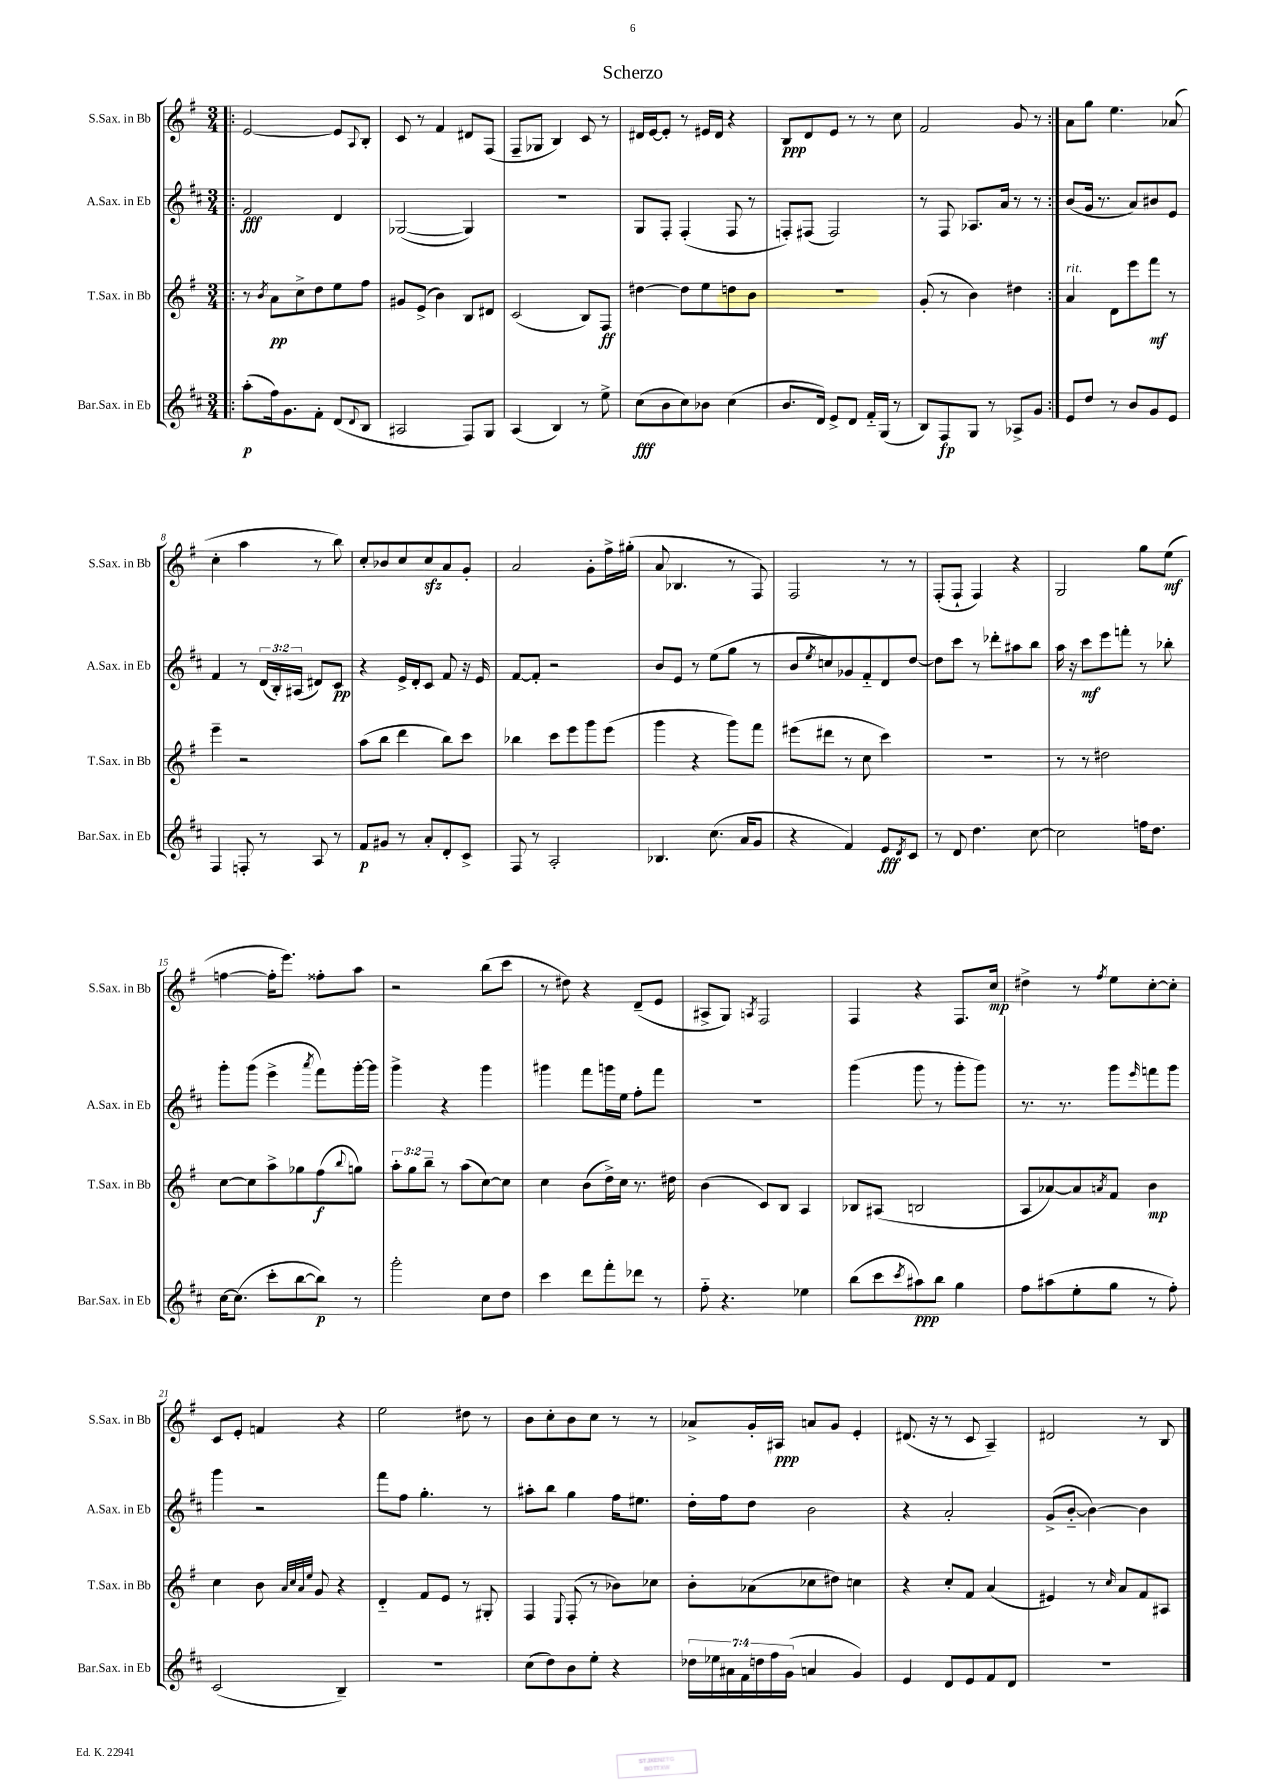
\header { title = "Scherzo" }
<<
\new StaffGroup <<
\new Staff = "s0" \with { instrumentName = "S.Sax. in Bb" shortInstrumentName = "S.Sax. in Bb" } {
    \clef treble \key g \major \numericTimeSignature \time 3/4
    \repeat volta 2 { \bar ".|:" e'2~ e'8 \appoggiatura { a8 } b8-. |
    c'8 r8 fis'4 dis'8 fis8( |
    fis8-- ges8 b4) c'8 r8 |
    dis'16 e'16~ e'8-. r8 eis'16 dis'16 r4 |
    b8\ppp d'8 e'8 r8 r8 c''8 |
    fis'2 g'8 r8 | }
    a'8 g''8 e''4. aes'8( |
    c''4-. a''4 r8 b''8) |
    c''8-. bes'8 c''8 c''8\sfz a'8 g'8-. |
    a'2 g'8-. fis''16-> gis''16-.( |
    a'8 bes4. r8 fis8) |
    fis2 r8 r8 |
    fis8-.( fis8-! fis4) r4 |
    g2 g''8 e''8\mf( |
    f''4~ f''16-. e'''8.) fisis''8-. a''8 |
    r2 b''8( c'''8 |
    r8 dis''8) r4 d'8--( e'8 |
    ais8-> g8) \acciaccatura { a8 } fis2 |
    fis4 r4 fis8. c''16\mp |
    dis''4-> r8 \acciaccatura { fis''8 } e''8 c''8~-. c''8-. |
    c'8 e'8-. f'4 r4 |
    e''2 dis''8 r8 |
    b'8 c''8-. b'8 c''8 r8 r8 |
    aes'8-> g'16-. ais16\ppp a'8 g'8 e'4-. |
    dis'8.( r16 r8 c'8 a4--) |
    dis'2 r8 b8 \bar "|." |
}
\new Staff = "s1" \with { instrumentName = "A.Sax. in Eb" shortInstrumentName = "A.Sax. in Eb" } {
    \clef treble \key d \major \numericTimeSignature \time 3/4 \override Staff.TupletNumber.text = #tuplet-number::calc-fraction-text
    \repeat volta 2 { \bar ".|:" fis'2\fff d'4 |
    ges2~( ges4) |
    R2. |
    g8 fis8-. fis4-.( fis8 r8 |
    f8-.) fis8( fis2) |
    r8 fis8 aes8. a'16 r8 r8 | }
    b'8( g'16 r8. a'8) bis'8 e'8 |
    fis'4 r8 \tuplet 3/2 { d'16( b16-.) ais16( } dis'8) cis'8\pp |
    r4 e'16-> d'16-. cis'8 fis'8 r16 e'16 |
    fis'8~ fis'8-. r2 |
    b'8 e'8 r8 e''8( g''8 r8 |
    b'8 \acciaccatura { e''8 } c''8) ges'8 fis'8-_ d'8 d''8~ |
    d''8 cis'''8 r8 des'''8-. ais''8 b''8 |
    a''16 r16 cis'''8\mf e'''8 f'''8-. r8 bes''8-. |
    g'''8-. g'''8( e'''4-> \acciaccatura { a'''8 } fis'''8) g'''16~-. g'''16 |
    g'''4-> r4 g'''4 |
    gis'''4 fis'''8 g'''16 e''16 fis''8-. fis'''8 |
    R2. |
    g'''4( g'''8 r8 g'''8-. g'''8) |
    r8. r8. g'''8 \grace { e'''16 } f'''8 g'''8 |
    g'''4 r2 |
    fis'''8 fis''8 g''4.-. r8 |
    ais''8-. b''8 g''4 fis''16 eis''8. |
    d''16-. fis''16 d''8 b'2 |
    r4 a'2-. |
    g'8->( b'8~-_ b'4~) b'4 \bar "|." |
}
\new Staff = "s2" \with { instrumentName = "T.Sax. in Bb" shortInstrumentName = "T.Sax. in Bb" } {
    \clef treble \key g \major \numericTimeSignature \time 3/4 \override Staff.TupletNumber.text = #tuplet-number::calc-fraction-text
    \repeat volta 2 { \bar ".|:" r8 \acciaccatura { b'8 } a'8\pp c''8-> d''8 e''8 fis''8 |
    gis'8 e'8->( b'4) b8 dis'8 |
    c'2( b8) fis8\ff |
    dis''4~ dis''8 e''8 d''8 b'8 |
    R2. |
    g'8-.( r8 b'4) dis''4 | }
    a'4^\markup { \italic "rit." } d'8 e'''8 fis'''8\mf r8 |
    e'''4-- r2 |
    a''8( b''8 d'''4 b''8) c'''8 |
    bes''4 c'''8 e'''8 g'''8 e'''8( |
    g'''4 r4 g'''8) fis'''8 |
    eis'''8( dis'''8 r8 c''8 c'''4) |
    R2. |
    r8 r8 dis''2 |
    c''8~ c''8 a''8-> ges''8 fis''8\f( \appoggiatura { b''8 } g''8) |
    \tuplet 3/2 { a''8-. g''8 b''8-- } r8 a''8( c''8~) c''8 |
    c''4 b'8( d''16->) c''16 r8. dis''16 |
    b'4( c'8) b8 a4 |
    bes8 ais8( b2 |
    a8 aes'8~) aes'8 \acciaccatura { a'8 } fis'8 b'4\mp |
    c''4 b'8 \grace { a'32 c''32 a'32 e''32 } g'8 r4 |
    d'4-_ fis'8 e'8 r8 gis8-. |
    fis4 \appoggiatura { e8 } fis8-.( r8 bes'8) ces''8 |
    b'8-. aes'8( ces''8 dis''8) c''4 |
    r4 c''8-. fis'8 a'4( |
    eis'4) r8 \grace { c''16 } a'8 fis'8 ais8 \bar "|." |
}
\new Staff = "s3" \with { instrumentName = "Bar.Sax. in Eb" shortInstrumentName = "Bar.Sax. in Eb" } {
    \clef treble \key d \major \numericTimeSignature \time 3/4 \override Staff.TupletNumber.text = #tuplet-number::calc-fraction-text
    \repeat volta 2 { \bar ".|:" a''8-.\p( fis''16) g'8. fis'8-. d'8( \appoggiatura { d'8 } b8 |
    ais2 fis8) g8 |
    a4( b4) r8 e''8-> |
    cis''8\fff( b'8 cis''8) bes'8 cis''4( |
    b'8. d'16) e'8-> d'8 fis'16-_ g16( r8 |
    b8) fis8\fp g8 r8 aes8-> g'8 | }
    e'8 d''8 r8 b'8 g'8 e'8 |
    fis4 f8-. r8 a8 r8 |
    fis'8\p gis'8 r8 a'8-. d'8-. cis'8-> |
    fis8 r8 a2-. |
    bes4. cis''8.( a'16 g'8 |
    r4 fis'4) e'8\fff \acciaccatura { d'8 } cis'8 |
    r8 d'8 d''4. cis''8~ |
    cis''2 f''16 d''8. |
    cis''16~ cis''8.( cis'''8-. b''8~ b''8\p) r8 |
    g'''2-. cis''8 d''8 |
    cis'''4 d'''8 fis'''8-. des'''8 r8 |
    fis''8-_ r4. ees''4 |
    b''8( cis'''8 \acciaccatura { cis'''8 } ais''8\ppp) b''8 g''4 |
    fis''8 ais''8( e''8-. g''8 r8 fis''8-.) |
    cis'2( b4--) |
    R2. |
    cis''8( d''8) b'8 e''8-. r4 |
    \tuplet 7/4 { des''16 ees''16 ais'16 fis'16 d''16 fis''16 g'16( } a'4 g'4) |
    e'4 d'8 e'8 fis'8 d'8 |
    R2. \bar "|." |
}
>>
>>
